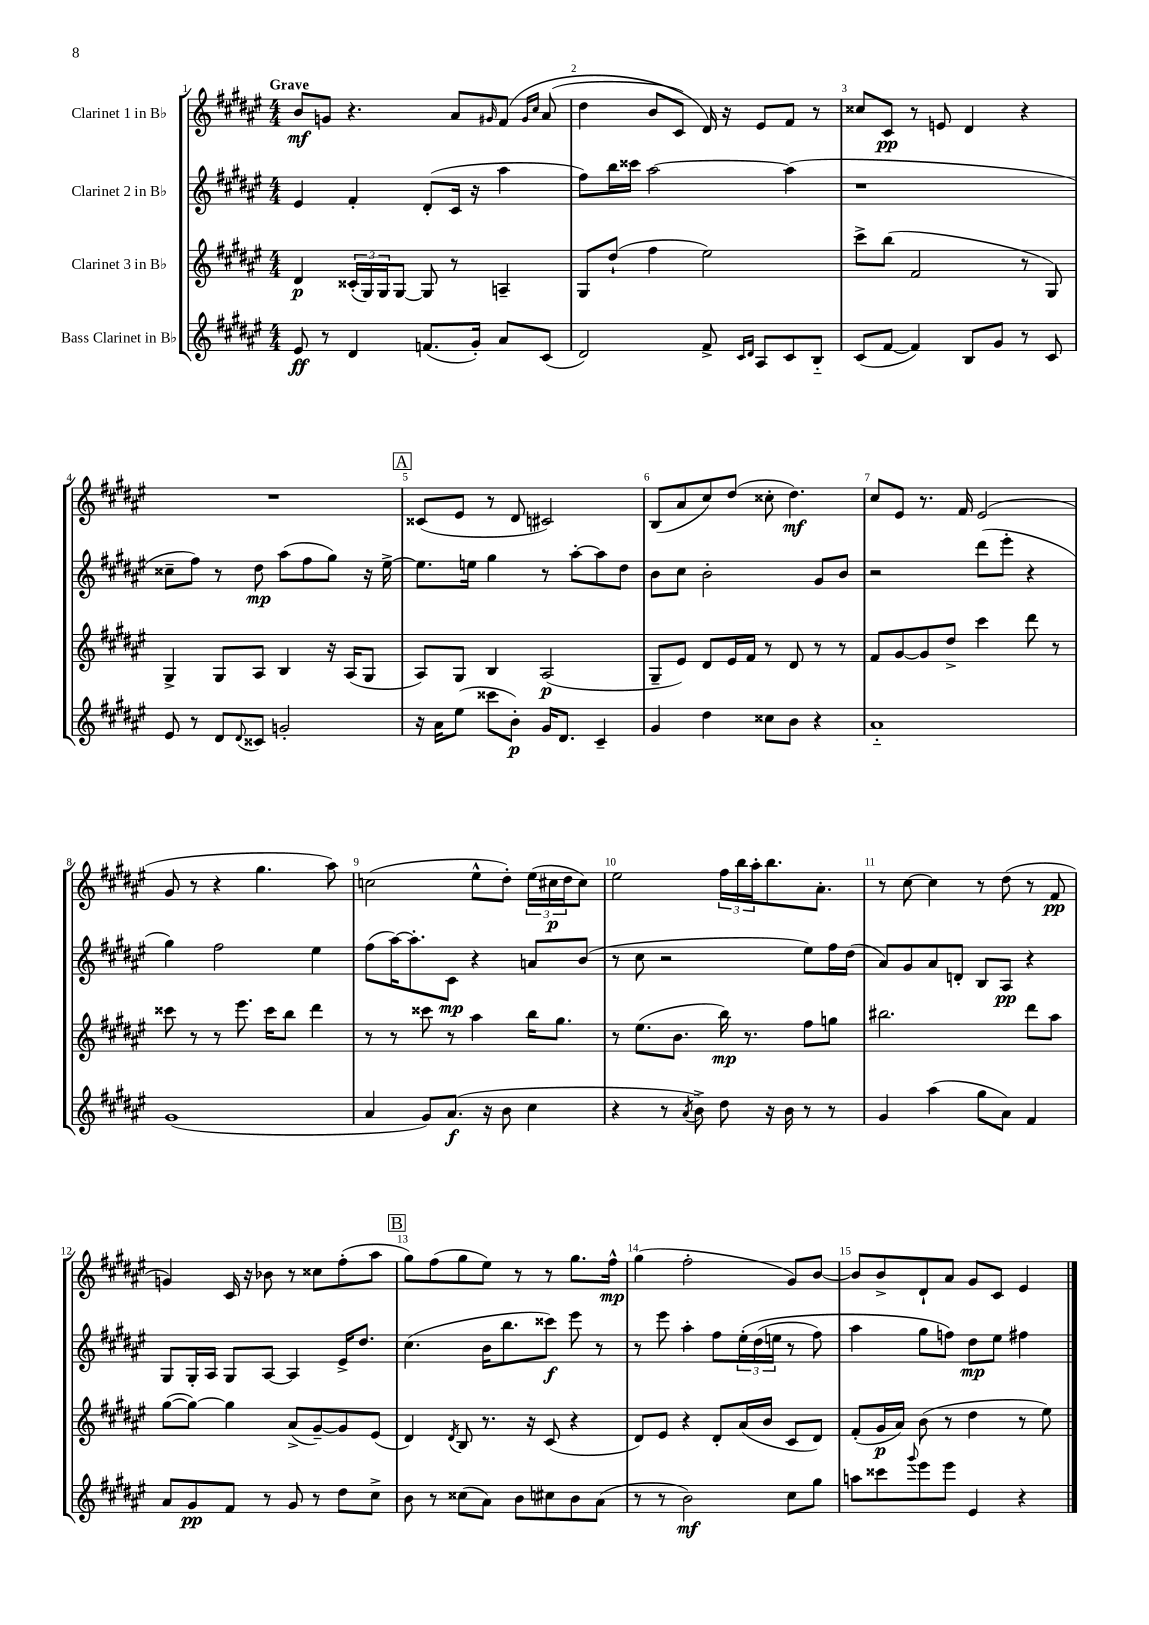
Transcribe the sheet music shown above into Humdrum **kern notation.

**kern	**kern	**kern	**kern
*staff4	*staff3	*staff2	*staff1
*clefG2	*clefG2	*clefG2	*clefG2
*k[f#c#g#d#a#e#]	*k[f#c#g#d#a#e#]	*k[f#c#g#d#a#e#]	*k[f#c#g#d#a#e#]
*M4/4	*M4/4	*M4/4	*M4/4
8e#	4d#	4e#	8b
8r	.	.	8g
4d#	(24c##'	4f#'	4.r
.	24G#)	.	.
.	24G#	.	.
.	[8G#	.	.
(8.f	8G#]	(8d#'	.
.	8r	16c#	8a#
16g#')	.	16r	.
.	.	.	16qqg#
8a#	4A~	4aa#	&(8f#
.	.	.	16qqg#
.	.	.	16qqcc#
(8c#	.	.	(8a#
=	=	=	=
2d#)	8G#	8ff#)	4dd#
.	(8dd#`	16bb	.
.	.	16ccc##	.
.	4ff#	[2aa#	8b
.	.	.	8c#)
8f#^	2ee#)	.	16d#&)
.	.	.	16r
16qqc#	.	.	.
16qqd#	.	.	.
8A#	.	.	8e#
8c#	.	(4aa#]	8f#
8B'~	.	.	8r
=	=	=	=
(8c#	8ccc#^	1r	8cc##
[8f#	(8bb	.	8c#
4f#])	2f#	.	8r
.	.	.	8e
8B	.	.	4d#
8g#	.	.	.
8r	8r	.	4r
8c#	8G#)	.	.
=	=	=	=
8e#	4G#^	8cc##~	1r
8r	.	8ff#)	.
8d#	8G#	8r	.
8qqd#	.	.	.
8c##	8A#	8dd#	.
2g'	4B	(8aa#	.
.	.	8ff#	.
.	16r	8gg#)	.
.	(16A#	.	.
.	8G#	16r	.
.	.	[16ee#^	.
=	=	=	=
16r	8A#)	8.ee#]	(8c##
16a#	.	.	.
(8ee#	8G#	.	8e#
.	.	16ee	.
8ccc##	4B	4gg#	8r
8b')	.	.	8d#
16g#	(2A#	8r	2c#)
8.d#	.	.	.
.	.	[8aa#'	.
4c#~	.	8aa#]	.
.	.	8dd#	.
=	=	=	=
4g#	8G#~	8b	(8B
.	8e#)	8cc#	8a#
4dd#	8d#	2b'	8cc#)
.	16e#	.	(8dd#
.	16f#	.	.
8cc##	8r	.	8cc##'
8b	8d#	.	4.dd#)
4r	8r	8g#	.
.	8r	8b	.
=	=	=	=
1a#'~	8f#	2r	8cc#
.	[8g#	.	8e#
.	8g#]	.	8.r
.	8dd#^	.	.
.	.	.	16f#
.	4ccc#	(8ddd#	(2e#
.	.	8eee#'	.
.	8ddd#	4r	.
.	8r	.	.
=	=	=	=
(1g#	8ccc##	4gg#)	8g#
.	8r	.	8r
.	8r	2ff#	4r
.	8.eee#	.	.
.	.	.	4.gg#
.	16ccc##	.	.
.	8bb	.	.
.	4ddd#	4ee#	.
.	.	.	8aa#)
=	=	=	=
4a#	8r	(8ff#	(2cc
.	8r	[16aa#)	.
.	.	8.aa#']	.
8g#)	8ccc##	.	.
(8.a#	8r	8c#	.
.	4aa#	4r	8ee#^^
16r	.	.	.
8b	.	.	8dd#')
4cc#	16bb	8a	(24ee#
.	.	.	24cc#
.	8.gg#	.	.
.	.	.	24dd#
.	.	(8b	8cc#)
=	=	=	=
4r	8r	8r	2ee#
.	(8.ee#	8cc#	.
8r	.	2r	.
.	8.b	.	.
8qa#	.	.	.
8b^)	.	.	.
8dd#	16bb)	.	24ff#
.	.	.	24bb
.	8.r	.	.
.	.	.	24aa#'
16r	.	.	8.bb
16b	.	.	.
8r	8ff#	8ee#)	.
.	.	.	8.a#'
8r	8gg	16ff#	.
.	.	(16dd#	.
=	=	=	=
4g#	2.bb#	8a#)	8r
.	.	8g#	[8cc#
(4aa#	.	8a#	4cc#]
.	.	8d'	.
8gg#	.	8B	8r
8a#)	.	8A#	(8dd#
4f#	8ddd#	4r	8r
.	8aa#	.	8f#
=	=	=	=
8a#	([8gg#	8G#	4g)
8g#	8gg#_)	16G#'	.
.	.	16A#	.
8f#	4gg#]	8G#	16c#
.	.	.	16r
8r	.	[8A#	8b-
8g#	(8a#^	4A#]	8r
8r	[8g#~)	.	8cc##
8dd#	8g#]	16e#^	(8ff#'
.	.	8.dd#	.
8cc#^	(8e#	.	8aa#
=	=	=	=
8b	4d#)	(4.cc#	8gg#)
8r	.	.	(8ff#
.	8qd#	.	.
(8cc##	8B	.	8gg#
8a#)	8.r	16b	8ee#)
.	.	8.bb	.
8b	.	.	8r
.	16r	.	.
8cc#	(8c#	8ccc##)	8r
8b	4r	8eee#	8.gg#
(8a#	.	8r	.
.	.	.	16ff#^^
=	=	=	=
8r	8d#)	8r	(4gg#
8r	8e#	8eee#	.
2b)	4r	4aa#'	2ff#'
.	8d#'	8ff#	.
.	(16a#	&(24ee#'	.
.	.	(24dd#	.
.	16b	.	.
.	.	24ee	.
8cc#	8c#	8r	8g#)
8gg#	8d#)	8ff#)	[8b
=	=	=	=
8aa	(8f#'	4aa#	8b]
8ccc##	16g#	.	8b^
.	16a#)	.	.
8qqggg#	.	.	.
8eee#	(8b	8gg#	8d#`
8eee#	8r	8ff&)	8a#
4e#	4dd#	8dd#	8g#
.	.	8ee#	8c#
4r	8r	4ff#	4e#
.	8ee#)	.	.
==	==	==	==
*-	*-	*-	*-
